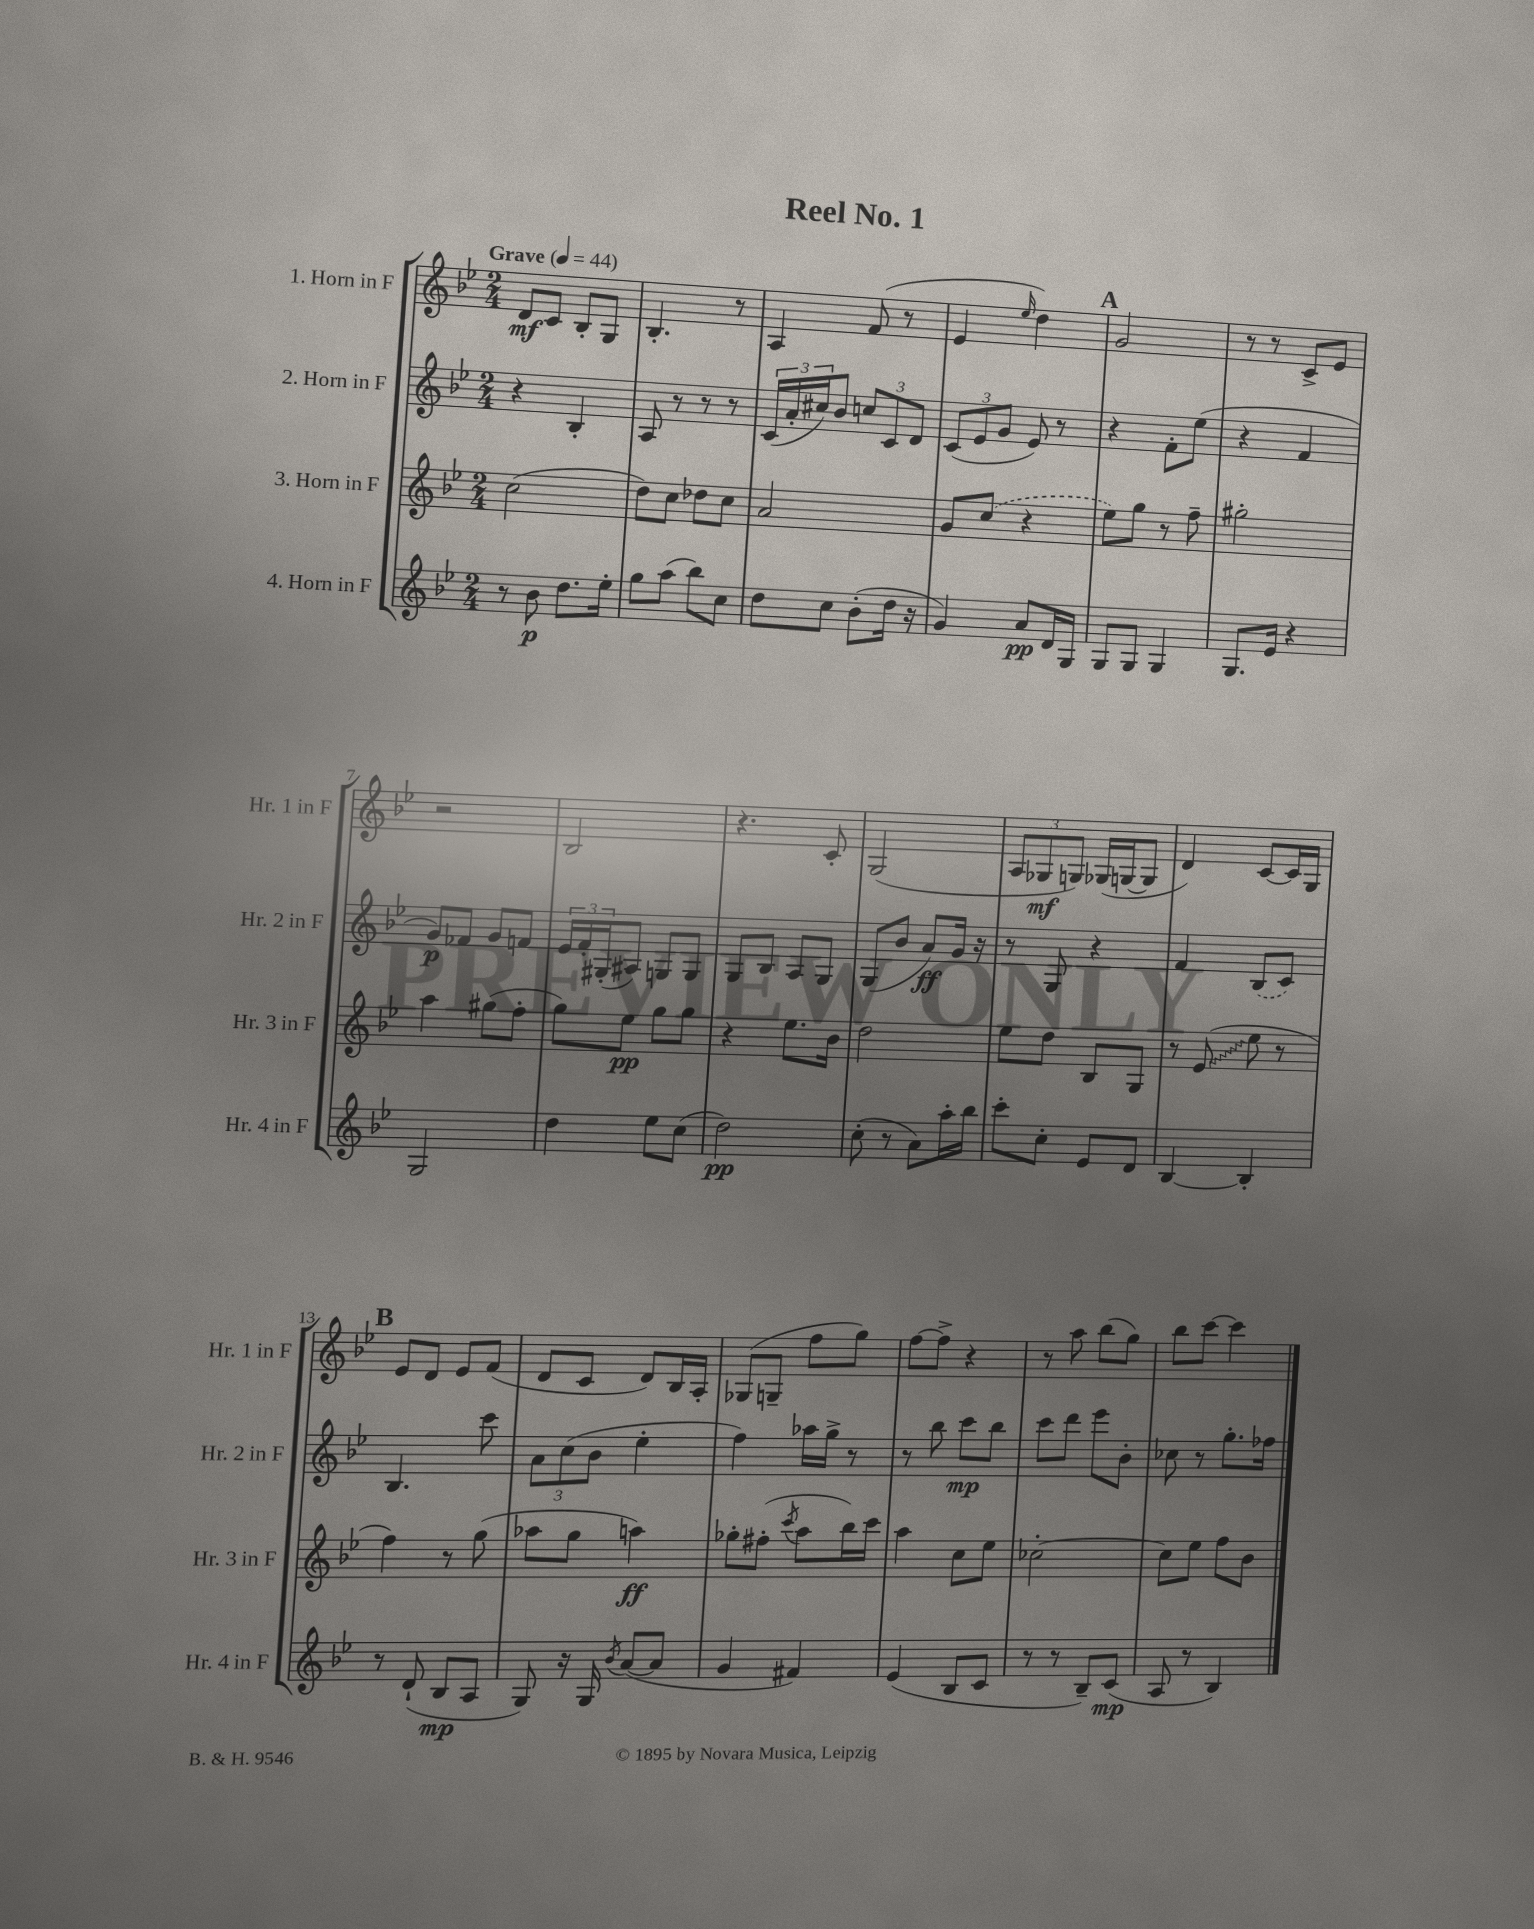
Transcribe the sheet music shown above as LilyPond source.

\header { title = "Reel No. 1" }
<<
\new StaffGroup <<
\new Staff = "s0" \with { instrumentName = "1. Horn in F" shortInstrumentName = "Hr. 1 in F" } {
    \clef treble \key bes \major \numericTimeSignature \time 2/4 \tempo "Grave" 4 = 44
    d'8\mf c'8 bes8-. g8 |
    bes4.-. r8 |
    a4 f'8( r8 |
    ees'4 \grace { ees''16 } d''4) |
    \mark \markup { \bold "A" } g'2 |
    r8 r8 c'8-> ees'8 |
    r2 |
    bes2 |
    r4. c'8-. |
    g2( |
    \tuplet 3/2 { a8 ges8\mf g8) } ges16( g16~ g8 |
    d'4) c'8~ c'16 g16 |
    \mark \markup { \bold "B" } ees'8 d'8 ees'8 f'8( |
    d'8 c'8 d'8) bes16 a16-. |
    ges8( g8-- f''8 g''8) |
    f''8~ f''8-> r4 |
    r8 a''8 bes''8( g''8) |
    bes''8 c'''8~ c'''4 \bar "|." |
}
\new Staff = "s1" \with { instrumentName = "2. Horn in F" shortInstrumentName = "Hr. 2 in F" } {
    \clef treble \key bes \major \numericTimeSignature \time 2/4
    r4 bes4-. |
    a8 r8 r8 r8 |
    \tuplet 3/2 { c'16( a'16-. cis''16) } bes'8 \tuplet 3/2 { c''8 c'8 d'8 } |
    \tuplet 3/2 { c'8( ees'8 g'8 } ees'8) r8 |
    \mark \markup { \bold "A" } r4 f'8-. ees''8( |
    r4 f'4 |
    g'8\p) fes'8 g'8 f'8 |
    \tuplet 3/2 { ees'16 f'16-. gis16-.( } ais8) g8 g8 |
    g8 bes8 a8 g8 |
    g8( bes'8 a'8\ff) g'16 r16 |
    r8 g8 r4 |
    f'4 \once \slurDashed bes8( c'8) |
    \mark \markup { \bold "B" } bes4. c'''8 |
    \tuplet 3/2 { a'8 c''8( bes'8 } ees''4-. |
    f''4) aes''16 g''16-> r8 |
    r8 bes''8 c'''8\mp bes''8 |
    c'''8 d'''8 ees'''8 bes'8-. |
    ces''8 r8 g''8.-. fes''16 \bar "|." |
}
\new Staff = "s2" \with { instrumentName = "3. Horn in F" shortInstrumentName = "Hr. 3 in F" } {
    \clef treble \key bes \major \numericTimeSignature \time 2/4
    c''2( |
    d''8) c''8 des''8 c''8 |
    a'2 |
    g'8 \once \slurDashed c''8( r4 |
    \mark \markup { \bold "A" } ees''8) g''8 r8 f''8-- |
    gis''2-. |
    a''4 gis''8( f''8-. |
    g''8) ees''8\pp g''8 g''8 |
    r4 ees''8. bes'16 |
    d''2 |
    ees''8 d''8 bes8 g8 |
    r8 \once \override Glissando.style = #'zigzag ees'8\glissando( ees''8 r8 |
    \mark \markup { \bold "B" } f''4) r8 g''8( |
    aes''8 g''8 a''4\ff) |
    ges''8-. fis''8-.( \acciaccatura { c'''8 } a''8 bes''16) c'''16 |
    a''4 c''8 ees''8 |
    ces''2~-. |
    ces''8 ees''8 f''8 bes'8 \bar "|." |
}
\new Staff = "s3" \with { instrumentName = "4. Horn in F" shortInstrumentName = "Hr. 4 in F" } {
    \clef treble \key bes \major \numericTimeSignature \time 2/4
    r8 bes'8\p d''8. ees''16-. |
    g''8 a''8( bes''8) c''8 |
    d''8 c''8 bes'8-.( d''16 r16 |
    g'4) a'8\pp d'16 g16 |
    \mark \markup { \bold "A" } g8 g8 g4 |
    g8. ees'16 r4 |
    g2 |
    d''4 ees''8 c''8( |
    d''2\pp) |
    c''8-.( r8 a'8) a''16-. bes''16 |
    c'''8-. c''8-. ees'8 d'8 |
    bes4~ bes4-. |
    \mark \markup { \bold "B" } r8 d'8-!( bes8\mp a8 |
    g8) r16 g16 \acciaccatura { bes'8 } a'8~( a'8 |
    g'4 fis'4) |
    ees'4( bes8 c'8 |
    r8 r8 bes8--) c'8\mp( |
    a8 r8 bes4) \bar "|." |
}
>>
>>
